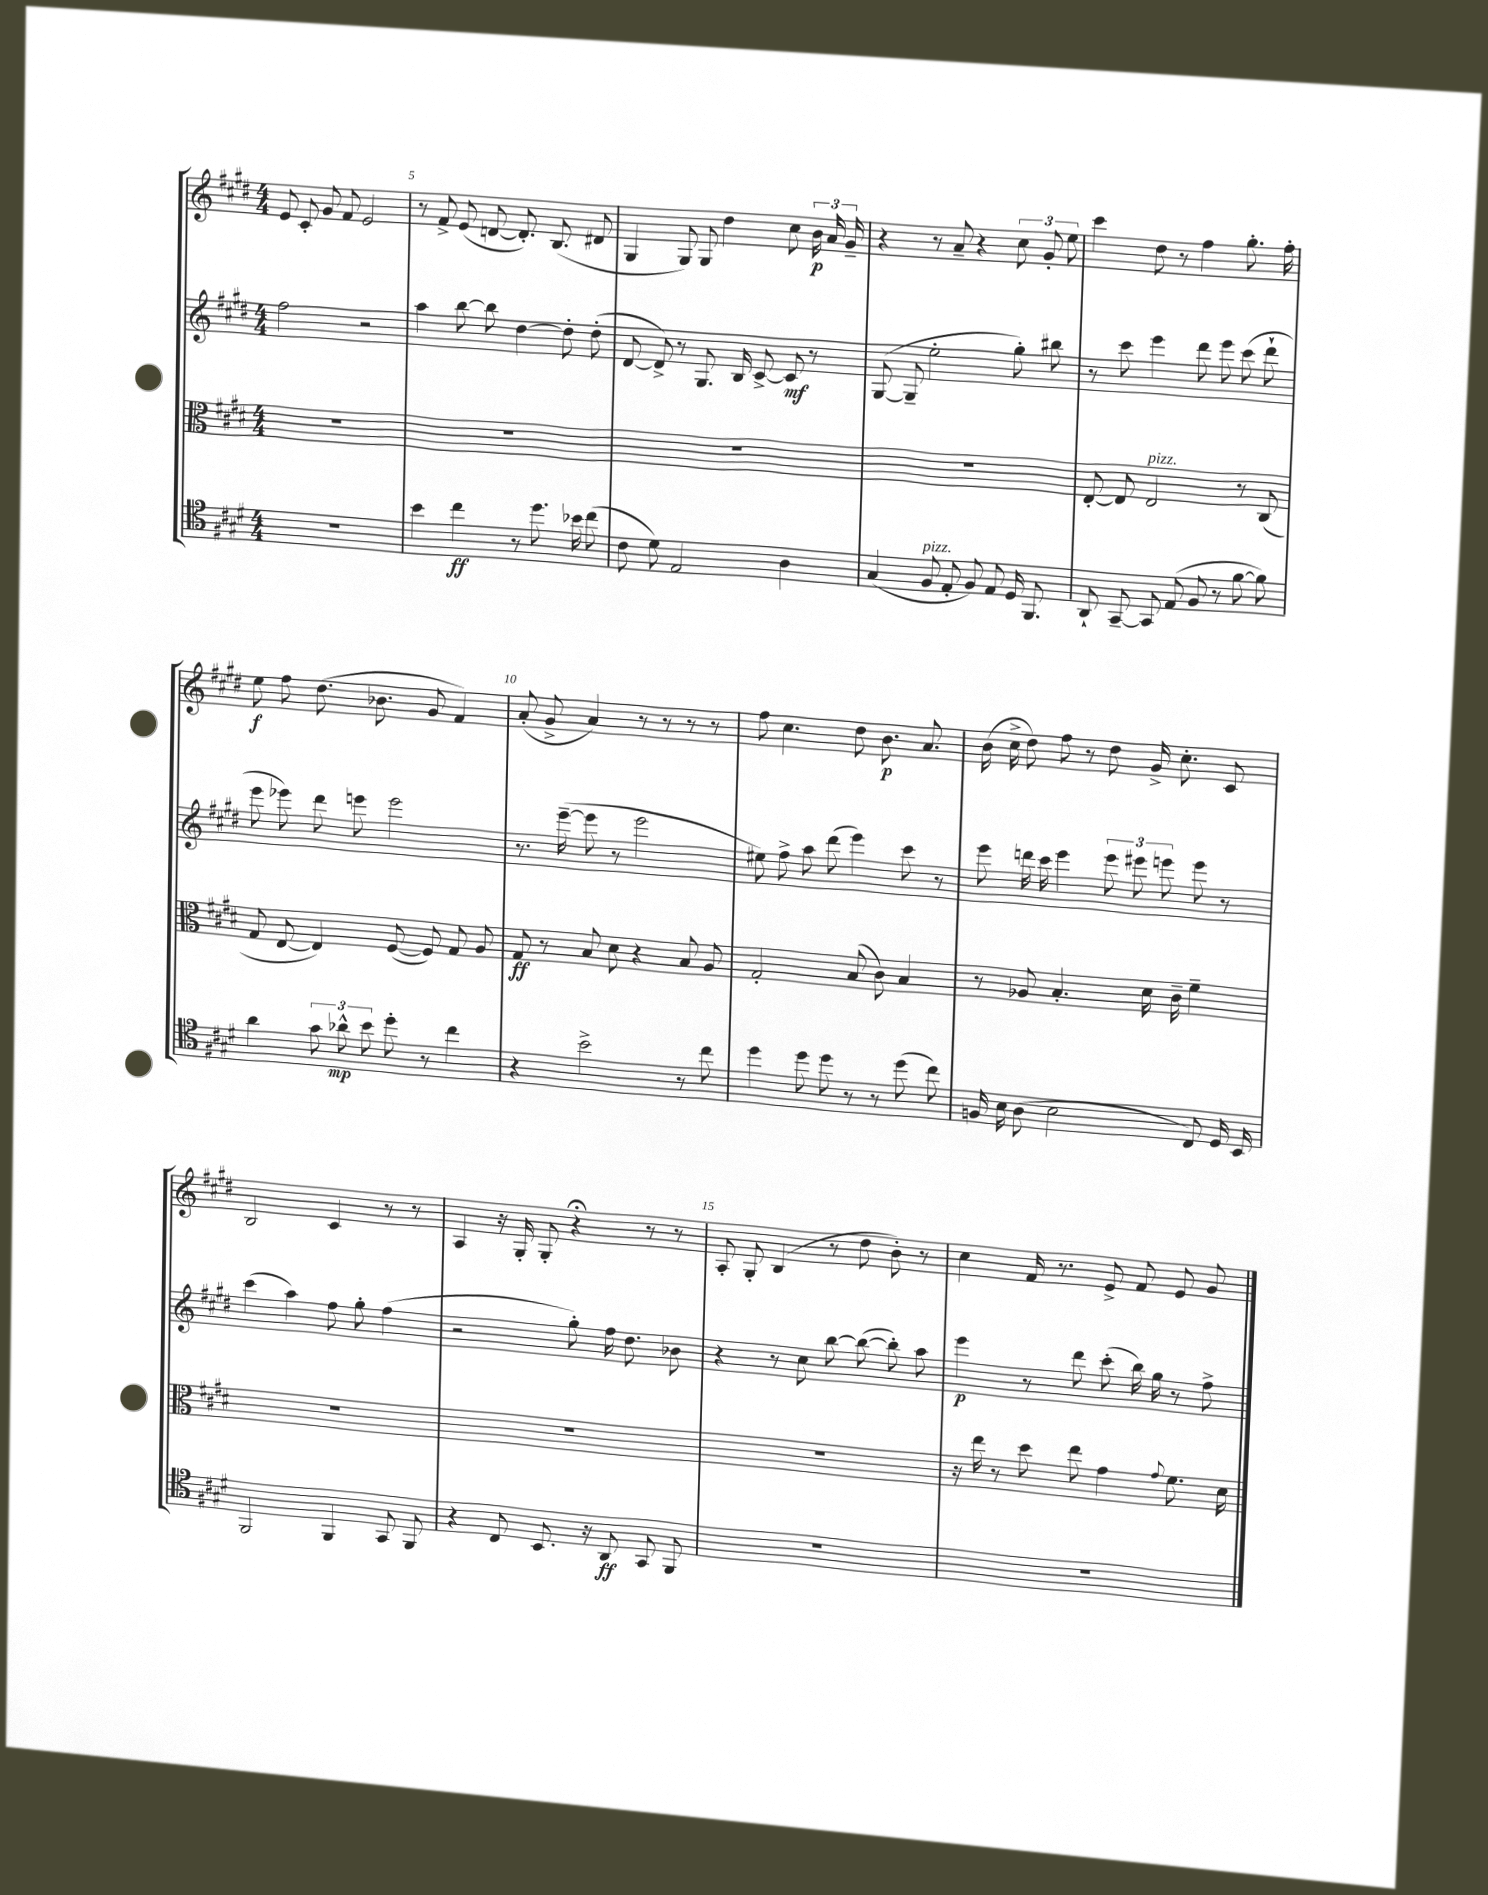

**kern	**kern	**kern	**kern
*staff4	*staff3	*staff2	*staff1
*clefC4	*clefC3	*clefG2	*clefG2
*k[f#c#g#d#]	*k[f#c#g#d#]	*k[f#c#g#d#]	*k[f#c#g#d#]
*M4/4	*M4/4	*M4/4	*M4/4
1r	1r	2ff#	8e
.	.	.	8c#'
.	.	.	8g#
.	.	.	8f#
.	.	2r	2e
=	=	=	=
4b	1r	4aa	8r
.	.	.	8f#^
4cc#	.	[8bb	(8e
.	.	8bb]	[8d
8r	.	[4dd#	8.d'])
8.dd#	.	.	.
.	.	.	(8.B
.	.	8dd#']	.
16b-	.	.	.
(8cc#	.	(8dd#'	8d#
=	=	=	=
8c#	1r	[8d#	4G#
8d#)	.	8d#^])	.
2E	.	8r	8G#)
.	.	8.G#	8G#
.	.	.	4dd#
.	.	16B	.
.	.	[8c#^	.
4A	.	8c#]	8cc#
.	.	8r	24b
.	.	.	24a
.	.	.	24g#~
=	=	=	=
(4G#	1r	([8G#	4r
.	.	8G#~]	.
8F#	.	2ee'	8r
8E'	.	.	8a~
8F#)	.	.	4r
8E	.	.	.
16D#	.	8gg#')	12cc#
8.FF#	.	.	.
.	.	.	12g#'
.	.	8bb#	.
.	.	.	12ee
=	=	=	=
8AA`	[8E'	8r	4ccc#
[8GG#~	8E]	8ccc#	.
8GG#]	2E	4eee	8dd#
(8E	.	.	8r
8F#	.	8ddd#	4ff#
8r	.	8eee	.
[8f#	8r	(8ccc#	8.gg#'
8f#])	(8C#	8ddd#`	.
.	.	.	16ff#'
=	=	=	=
4a	8G#	8eee	8ee
.	[8E	8eee-)	8ff#
12g#	4E])	8ddd#	(8.dd#
12a-^^	.	.	.
.	.	8eee	.
12b	.	.	.
.	.	.	8.b-
8dd#'	([8F#	2eee	.
8r	8F#])	.	8g#
4cc#	8G#	.	4f#)
.	8A	.	.
=	=	=	=
4r	8G#	8.r	(8a'
.	8r	.	8g#^
.	.	([16eee~	.
2b^	8B	8eee]	4a)
.	8d#	8r	.
.	4r	2eee	8r
.	.	.	8r
8r	8B	.	8r
8cc#	8A	.	8r
=	=	=	=
4dd#	2G#'	8ee#)	8ff#
.	.	8ff#^	4.cc#
8dd#	.	8aa	.
8dd#	.	(8ddd#	.
8r	(8B	4eee)	8dd#
8r	8c#)	.	8.b
(8dd#	4B	8ccc#	.
.	.	.	8.a
8cc#)	.	8r	.
=	=	=	=
16F	8r	8eee	(16b
16B	.	.	16cc#^
(8A	8A-	16ddd	8dd#)
.	.	16ccc#	.
2B	4.B'	4eee	8ff#
.	.	.	8r
.	.	12eee	8dd#
.	.	12eee#	.
.	16d#	.	16g#^
.	.	12eee	.
.	16c#~	.	8.cc#'
8C#)	4f#~	8eee	.
16D#	.	8r	8c#
16BB	.	.	.
=	=	=	=
2FF#	1r	(4ccc#	2B
.	.	4aa)	.
4FF#	.	8ff#	4c#
.	.	8gg#'	.
8GG#	.	(4ff#	8r
8FF#	.	.	8r
=	=	=	=
4r	1r	2r	4A
8C#	.	.	16r
.	.	.	16G#'
8.BB	.	.	8G#'
.	.	8gg#')	4r;
16r	.	.	.
8AA	.	16ff#	.
.	.	8.dd#	.
8GG#	.	.	8r
8FF#	.	8b-	8r
=	=	=	=
1r	1r	4r	8A'
.	.	.	8G#'
.	.	8r	(4B
.	.	8cc#	.
.	.	[8bb	8r
.	.	(8bb_	8dd#
.	.	8bb'])	8b')
.	.	8aa	8r
=	=	=	=
1r	16r	4eee	4cc#
.	16ee	.	.
.	8r	.	.
.	8dd#	8r	16f#
.	.	.	8.r
.	8ee	8ddd#	.
.	4g#	(8ccc#'	8e^
.	.	16bb)	8f#
.	.	16gg#	.
.	8qqg#	.	.
.	8.f#	8r	8e
.	.	8ff#^	8g#
.	16d#	.	.
==	==	==	==
*-	*-	*-	*-
